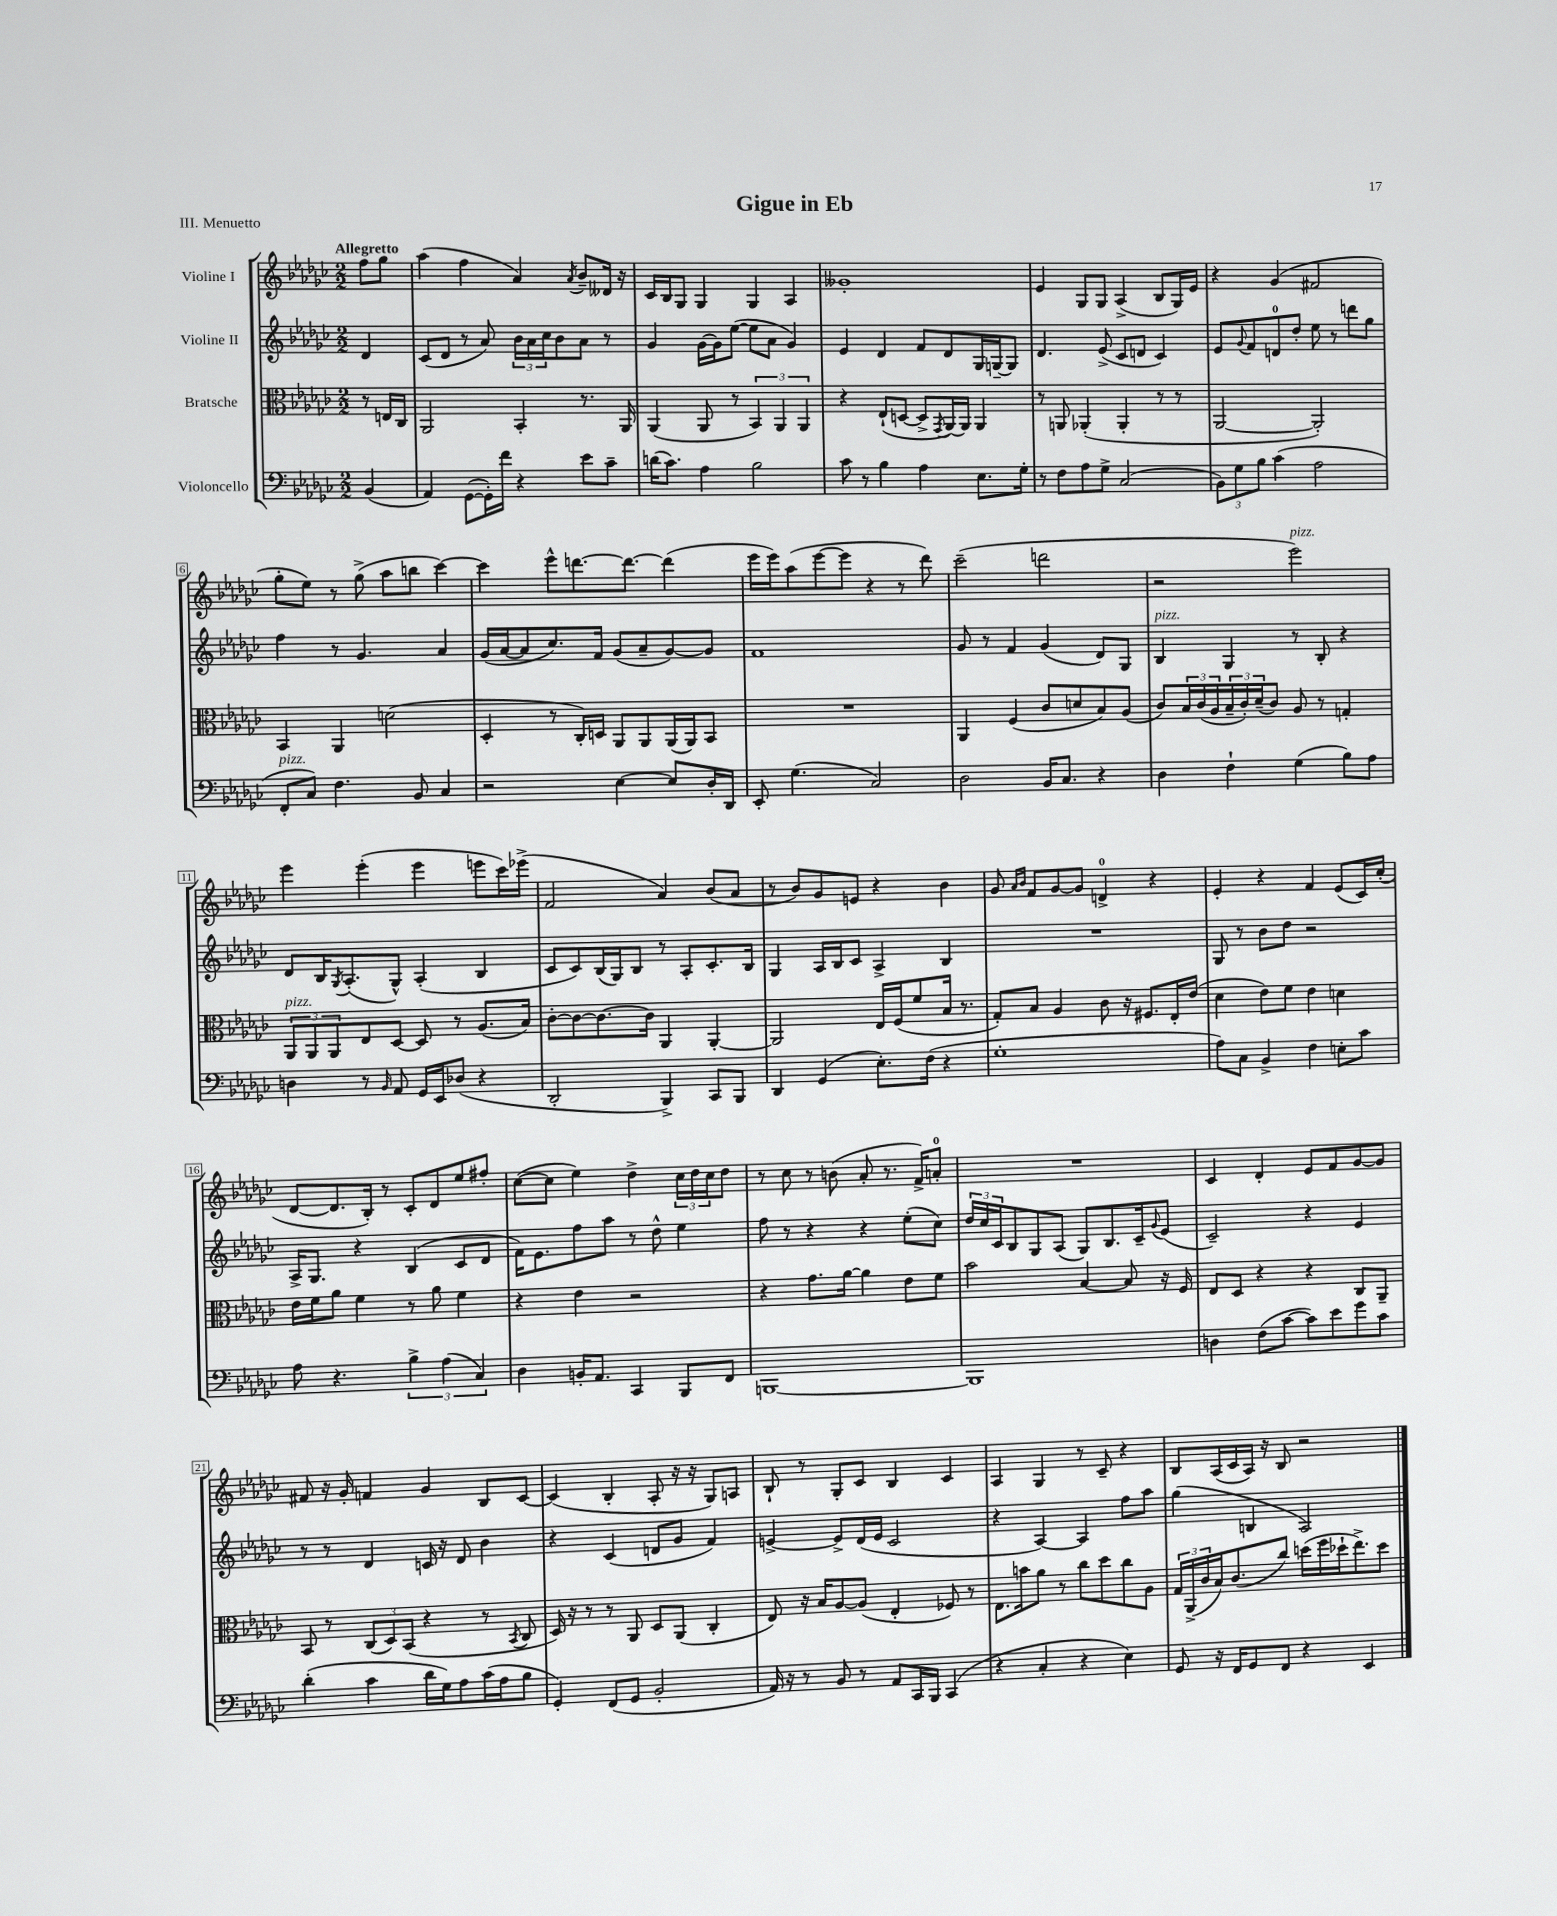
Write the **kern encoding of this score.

**kern	**kern	**kern	**kern
*staff4	*staff3	*staff2	*staff1
*clefF4	*clefC3	*clefG2	*clefG2
*k[b-e-a-d-g-c-]	*k[b-e-a-d-g-c-]	*k[b-e-a-d-g-c-]	*k[b-e-a-d-g-c-]
*M2/2	*M2/2	*M2/2	*M2/2
(4BB-	8r	4d-	8ff
.	16E	.	8gg-
.	16C-	.	.
=	=	=	=
4AA-)	2AA-	(8c-	(4aa-
.	.	8d-	.
([8GG-	.	8r	4ff
16GG-'])	.	8a-)	.
16f	.	.	.
4r	4BB-'	24b-	4a-)
.	.	24a-	.
.	.	24cc-	.
.	.	8b-	.
.	.	.	8qa-
8e-	8.r	8a-	8b-~
8c-~	.	8r	16d--
.	16AA-	.	16r
=	=	=	=
(16d	(4AA-	4g-	16c-
8.c-)	.	.	16B-
.	.	.	8G-
4A-	8AA-	[16g-	4G-
.	.	16g-]	.
.	8r	([8ee-	.
2B-	6BB-)	8ee-]	4G-
.	.	8a-	.
.	6AA-	.	.
.	.	4g-)	4A-
.	6AA-	.	.
=	=	=	=
8c-	4r	4e-	1g--'
8r	.	.	.
4B-	(8E-`	4d-	.
.	[8D	.	.
4A-	8D^]	8f	.
.	8qGG-	.	.
.	[16AA-)	8d-	.
.	16AA-]	.	.
8.E-	4AA-	16G-	.
.	.	[16G~	.
.	.	8G]	.
16G-'	.	.	.
=	=	=	=
8r	8r	4.d-	4e-
8F	8AA	.	.
8A-	(4AA-'	.	8G-
8G-^	.	(8e-^	8G-
(2C-	4AA-'	8c-	(4A-^
.	.	8d	.
.	8r	4c-)	8B-
.	8r	.	16G-)
.	.	.	16e-
=	=	=	=
12BB-)	[2AA-	8e-	4r
12G-	.	.	.
.	.	8qqg-	.
.	.	8f	.
12B-	.	.	.
(4c-	.	8d	(4g-
.	.	8dd-'	.
2A-	2AA-'])	8ee-	2f#
.	.	8r	.
.	.	8ddd	.
.	.	8gg-	.
=	=	=	=
8FF'	4BB-	4ff	8gg-'
8C-)	.	.	8ee-)
4.F	4AA-	8r	8r
.	.	4.g-	(8gg-^
.	(2d	.	8aa-
8BB-	.	.	8bb
4C-	.	4a-	[4ccc-)
=	=	=	=
2r	4D-'	(16g-	4ccc-]
.	.	[16a-	.
.	.	8a-]	.
.	8r	8.cc-)	8eee-^^
.	16C-')	.	[8.ddd
.	16D	16f	.
[4E-	8AA-	(8g-	.
.	.	.	8.ddd_
.	8AA-	8a-~	.
8E-]	(16AA-	[8g-)	(4ddd]
.	16AA-)	.	.
16D-'	8BB-	8g-]	.
16DD-	.	.	.
=	=	=	=
8EE-'	1r	1f	16eee-
.	.	.	16eee-)
(4.G-	.	.	(8aa-
.	.	.	[8eee-
.	.	.	8eee-]
2C-)	.	.	4r
.	.	.	8r
.	.	.	8ddd-)
=	=	=	=
2D-	4AA-	8g-	(2ccc-~
.	.	8r	.
.	(4F	4f	.
16BB-	8c-	(4g-	2ddd
8.C-	.	.	.
.	8d	.	.
4r	8B-)	8d-)	.
.	(8A-	8G-	.
=	=	=	=
4D-	8c-)	4B-	2r
.	24B-	.	.
.	(24c-	.	.
.	24A-	.	.
4F`	24B-~	4G-	.
.	24c-')	.	.
.	(24d-~	.	.
.	8c-)	.	.
(4G-	8A-	8r	2eee-)
.	8r	8B-'	.
8B-)	4G'	4r	.
8A-	.	.	.
=	=	=	=
4D	12AA-	8d-	4eee-
.	12AA-	.	.
.	.	16B-	.
.	12AA-	.	.
.	.	8qG-	.
.	.	(8.A-'	.
8r	8E-	.	(4eee-'
16qqBB-	.	.	.
8AA-	[8D-	8G-^^)	.
16GG-	8D-]	(4A-'	4eee-
16EE-	.	.	.
(8D-	8r	.	.
4r	(8.A-	4B-	8eee
.	.	.	16ccc-)
.	16B-)	.	(16eee-^
=	=	=	=
2DD-'	[8c-'	8c-	2f
.	8c-_	8c-)	.
.	8.c-_	(16B-	.
.	.	16G-)	.
.	.	8B-	.
.	16c-]	.	.
4BBB-^)	4AA-	8r	4a-)
.	.	8A-'	.
8CC-	[4AA-'	8.c-'	(8b-
8BBB-	.	.	8a-
.	.	16B-	.
=	=	=	=
4DD-	2AA-]	4G-	8r
.	.	.	8b-)
(4GG-	.	16A-	8g-
.	.	16B-	.
.	.	8c-	8e
8.E-')	16E-	4A-^	4r
.	(16F	.	.
.	8f	.	.
(16F	.	.	.
4r	16B-	4B-	4b-
.	8.r	.	.
=	=	=	=
1G-'	8G-')	1r	8g-
.	.	.	16qqa-
.	.	.	16qqb-
.	8B-	.	8f
.	4A-	.	[8g-
.	.	.	8g-]
.	8c-	.	4d^
.	16r	.	.
.	8.F#	.	.
.	.	.	4r
.	16E-'	.	.
.	(16e-	.	.
=	=	=	=
8A-)	4d-	8G-	4e-'
8C-	.	8r	.
4BB-^	8e-)	8b-	4r
.	8f	8dd-	.
4F	4e-	2r	4f
8E'	4d	.	(8e-
8c-	.	.	16c-)
.	.	.	(16cc-'
=	=	=	=
8A-	16e-	16A-^	[8d-
.	16f	8.G-	.
4.r	8a-	.	8.d-]
.	4f	4r	.
.	.	.	16B-')
.	.	.	8r
6B-^	8r	(4B-	8c-'
.	8a-	.	8d-
(6A-	.	.	.
.	4f	8c-	8ee-
6C-)	.	.	.
.	.	8d-	8ff#'
=	=	=	=
4D-	4r	16f)	([8cc-
.	.	8.e-	.
.	.	.	8cc-]
16BB'	4e-	8ff	4ee-)
8.AA-	.	.	.
.	.	8aa-	.
4CC-	2r	8r	4dd-^
.	.	8dd-^^	.
8BBB-	.	4ee-	24cc-
.	.	.	24dd-
.	.	.	24cc-
8FF	.	.	8dd-
=	=	=	=
[1BBB	4r	8ff	8r
.	.	8r	8cc-
.	8.g-	4r	8r
.	.	.	(8b
.	[16a-	.	.
.	4a-]	4r	8a-'
.	.	.	8.r
.	8e-	(8ee-'	.
.	.	.	16f^)
.	8f	8cc-)	8a'
=	=	=	=
1BBB]	2b-	24dd-	1r
.	.	24cc-	.
.	.	24c-	.
.	.	8B-	.
.	.	8G-	.
.	.	(8A-	.
.	[4B-	8G-)	.
.	.	8.B-	.
.	8B-]	.	.
.	.	16c-~	.
.	.	8qqg-	.
.	16r	(8e-	.
.	16F	.	.
=	=	=	=
4D	8E-	2c-~)	4c-
.	8D-	.	.
(8F	4r	.	4d-'
[8c-	.	.	.
8c-])	4r	4r	8e-
8e-	.	.	8f
8g-	8C-	4e-	[8g-
8c-	8AA-~	.	8g-]
=	=	=	=
(4d-'	8BB-	8r	8f#
.	8r	8r	16r
.	.	.	16g-'
4c-	(12C-	4d-	4f
.	12D-)	.	.
.	(12BB-	.	.
16d-	4r	16c	4g-
16G-)	.	16r	.
8A-	.	8d-	.
(16c-	8r	4b-	8B-
16A-	.	.	.
.	8qBB-	.	.
8B-	8C-	.	[8c-
=	=	=	=
4GG-')	16D-)	4r	(4c-]
.	16r	.	.
.	8r	.	.
(8FF	8r	(4c-	4B-'
8GG-	8AA-	.	.
2BB-'	8D-	8d	8A-'
.	(8AA-	8g-	16r
.	.	.	16r
.	4C-'	4f)	8G-)
.	.	.	8A
=	=	=	=
16AA-)	8E-)	[4e^	8B-`
16r	.	.	.
8r	16r	.	8r
.	16B-	.	.
8BB-	[8A-	8e^]	8G-'
8r	(8A-]	(16d-	8c-
.	.	16e	.
8AA-	4E-'	2c-	4B-
16CC-	.	.	.
16BBB-	.	.	.
(4CC-	8F-)	.	4c-
.	8r	.	.
=	=	=	=
4r	8.E-	4r	4A-
.	16b	.	.
4C-'	8a-	[4A-)	4G-
.	8r	.	.
4r	8cc-	4A-]	8r
.	8dd-	.	8c-~
4E-)	8cc-	8ff	4r
.	8A-	8aa-	.
=	=	=	=
8GG-	24G-	(4gg-	8B-
.	(24AA-^	.	.
.	24c-	.	.
16r	16B-)	.	(16A-
16FF	(8.c-	.	16c-
8GG-	.	4B	16A-)
.	.	.	16r
8FF	8cc-)	.	8B-
4r	(16dd	2A-)	2r
.	16ff	.	.
.	16dd-`	.	.
.	8.ee-^)	.	.
4EE-	.	.	.
.	8dd-	.	.
==	==	==	==
*-	*-	*-	*-
